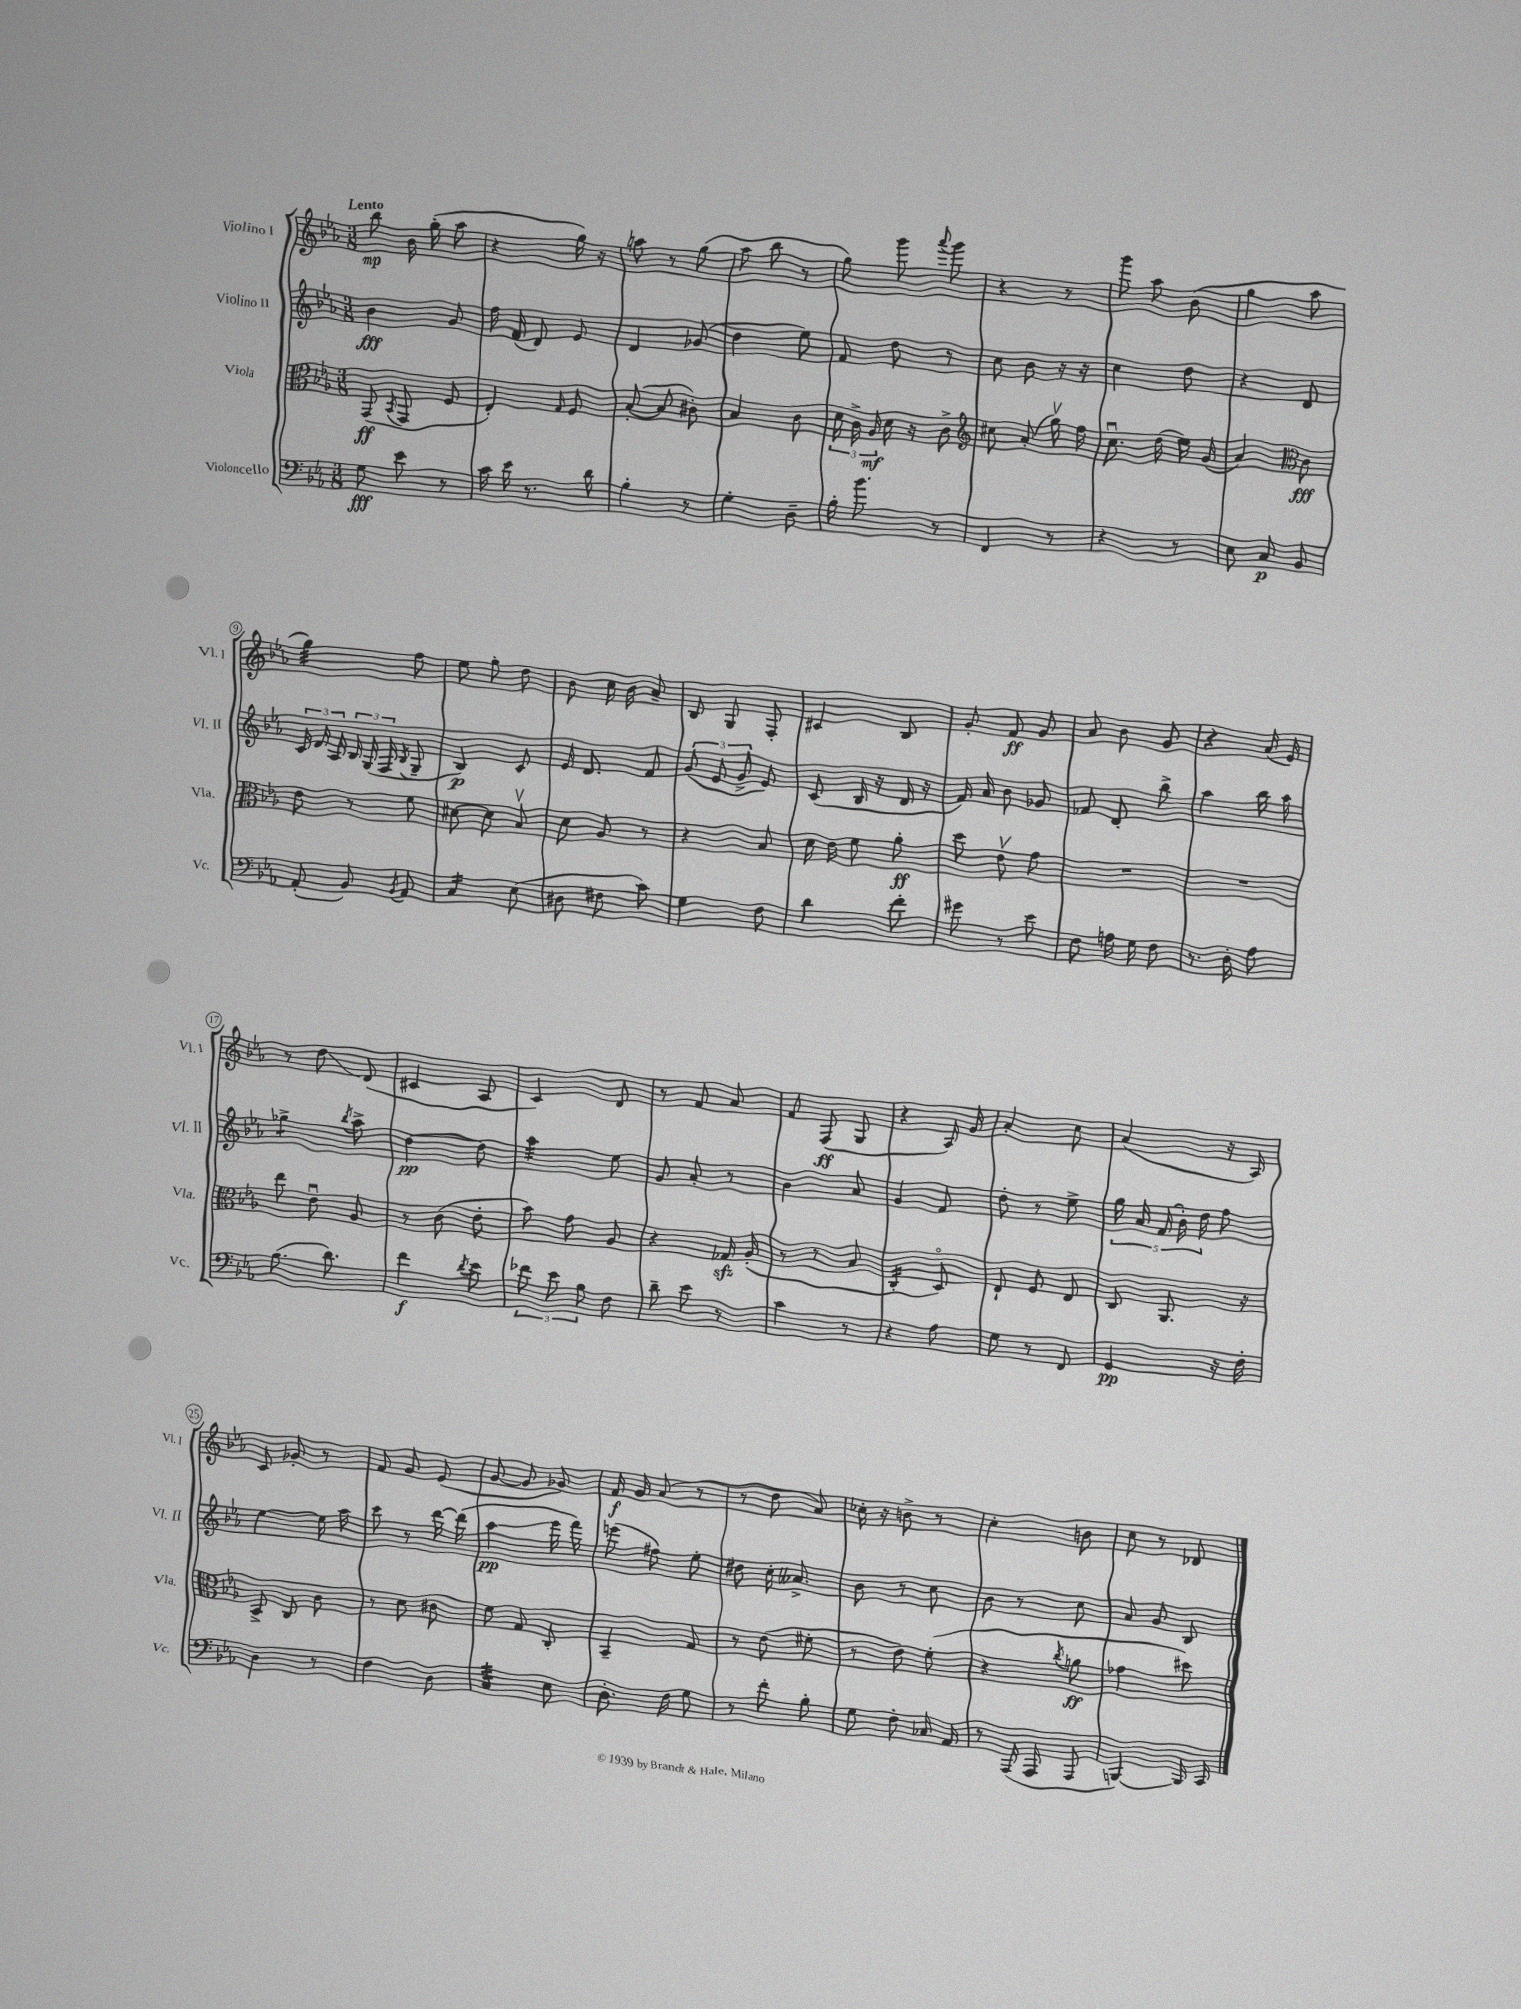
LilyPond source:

<<
\new StaffGroup <<
\new Staff = "s0" \with { instrumentName = "Violino I" shortInstrumentName = "Vl. I" } {
    \clef treble \key ees \major \numericTimeSignature \time 3/8 \tempo "Lento"
    \autoBeamOff bes''8\mp bes'16 g''16-.( aes''8 |
    r4 g''16) r16 |
    a''8 r8 g''8( |
    aes''8 bes''8 r8 |
    g''8) g'''8 \appoggiatura { aes'''8 } g'''8 |
    r4 r8 |
    g'''8 aes''8 bes'8( |
    g''4 aes''8 |
    g''4:32) f''8 |
    ees''8 g''8-. d''8 |
    bes'8 c''16 bes'16 aes'8-- |
    bes8 g8 f8-. |
    cis'4 bes8 |
    g'8-. f'8\ff g'8 |
    aes'8 bes'8 g'8 |
    r4 aes'16( ees'16) |
    r8 d''8\glissando d'8( |
    cis'4 aes8 |
    c'4) d'8 |
    r8 f'8 aes'8 |
    f'8 f8\ff( g8 |
    r4 aes16) g'16 |
    aes'4-. c''8 |
    aes'4( r16 aes16) |
    c'8 ges'8-. r8 |
    f'8 g'8 ees'8( |
    g'8~ g'8 ges'8) |
    f'16\f g'16 aes'8( r8 |
    r8 d''8 aes'8) |
    ces''16-. r16 b'8-> r8 |
    c''4-. b'8 |
    c''8 r8 des'8 \bar "|." |
}
\new Staff = "s1" \with { instrumentName = "Violino II" shortInstrumentName = "Vl. II" } {
    \clef treble \key ees \major \numericTimeSignature \time 3/8
    \autoBeamOff bes'4\fff g'8 |
    f''16 f'16( d'8) ees'8 |
    d'4 ges'8( |
    d''4 ees''8) |
    f'8 d''8 r8 |
    c''8 bes'8 r16 r16 |
    c''4 d''8 |
    r4 d'8 |
    \tuplet 3/2 { c'16 d'16 aes16 } \tuplet 3/2 { bes16 g16( f16 } \acciaccatura { bes8 } g8-- |
    bes4\p) c'8 |
    ees'16 d'8. f'8 |
    \tuplet 3/2 { g'8( ees'8 g'8-> } ees'8) |
    c'8( bes16 r16 d'16 r16 |
    f'16) aes'16 bes'8 ges'8 |
    fes'8 d'8-. bes''8-> |
    aes''4 bes''16 aes''16 |
    ges''4:8-> \acciaccatura { bes''8 } aes''8-> |
    d''4~\pp d''8 |
    aes''4:32 ees''8 |
    g'8 aes'8-. r8 |
    bes'4 aes'8 |
    g'4 f'8 |
    d''8-. r8 ees''8-> |
    \tuplet 5/4 { g''16 aes'16 f'16( bes'16-.) d''16 } f''8 |
    ees''4~ ees''16 aes''16 |
    c'''8 r8 d'''16~ d'''16( |
    aes''4\glissando\pp ees'''16 f'''16) |
    e'''8( fis''8) ees''8-. |
    dis''8 c''16-. aeses'8.-> |
    bes'8 r8 c''8 |
    bes'8 r8 c''8 |
    aes'8 g'8 bes8 \bar "|." |
}
\new Staff = "s2" \with { instrumentName = "Viola" shortInstrumentName = "Vla." } {
    \clef alto \key ees \major \numericTimeSignature \time 3/8
    \autoBeamOff g,8\ff( \acciaccatura { bes,8 } g,8 f8 |
    ees4-.) \grace { g16 } f8 |
    bes8~-.( bes8 cis'8-.) |
    bes4 c'8 |
    \tuplet 3/2 { d'16 c'16-> aes16\mf } d'16 r16 c'8-> |
    \clef treble cis''8 aes'8-.( g''16\upbow) f''16 |
    c''8.\downbow d''16( ees''16) g'16( |
    aes'4) \clef alto c'8\fff |
    ees'8 r8 f'8 |
    dis'8~ dis'8 bes8\upbow |
    d'8 aes8 r8 |
    r4 bes8 |
    d'16 ees'16 f'8 aes'8-.\ff |
    d''8 ees'8\upbow g'8 |
    R4. |
    R4. |
    ees''8 ees'8\downbow aes8 |
    r8 c'8( ees'8-. |
    bes'8) g'8 aes8 |
    r4 ges16\sfz aes16-.( |
    r8 r8 bes8 |
    c4:16-. d8\flageolet) |
    ees8-! f8 ees8 |
    c8 aes,8. r16 |
    bes,8-> c8 c'8 |
    r8 d'8 cis'8 |
    f'8 g8 c8-. |
    bes,4-- g8 |
    r8 ees'8( fis'8-. |
    r8 ees'8) f'8-.( |
    r4 \acciaccatura { c''8 } a'8\ff |
    ges'4 dis''8) \bar "|." |
}
\new Staff = "s3" \with { instrumentName = "Violoncello" shortInstrumentName = "Vc." } {
    \clef bass \key ees \major \numericTimeSignature \time 3/8
    \autoBeamOff g8\fff ees'8 r8 |
    c'16 ees'16 r8. d'16 |
    bes4-. r8 |
    g4-. d8-- |
    bes16-. bes'8. r8 |
    f,4 r8 |
    r4 r8 |
    ees8 c8\p bes,8 |
    aes,8-.( bes,8) \acciaccatura { bes,8 } aes,8 |
    c4:16 ees8( |
    dis8 fis8 c'8) |
    g4 f8 |
    d'4 f'8-. |
    gis'8 r8 ees'8 |
    f8 a16 g16 f8 |
    r8. d16-. aes8 |
    bes8.( d'8.) |
    f'4\f \acciaccatura { d'8 } ees'8 |
    \tuplet 3/2 { fes'8 ees'8 bes8 } f8 |
    d'8-- ees'8 r8 |
    c'4 r8 |
    r4 aes8 |
    g8 r8 f,8 |
    g,4\pp r16 f16-. |
    d4 r8 |
    f4 d8 |
    c4:32 ees8 |
    d8.-. f16 g8 |
    r8 f'8-. bes8-. |
    g8 f8-. ces16 aes,16 |
    r8 aes,,16( aes,,16 aes,,8 |
    b,,4~) b,,16 c,16 \bar "|." |
}
>>
>>
\layout { \context { \Score \override BarNumber.stencil = #(make-stencil-circler 0.1 0.3 ly:text-interface::print) } }
